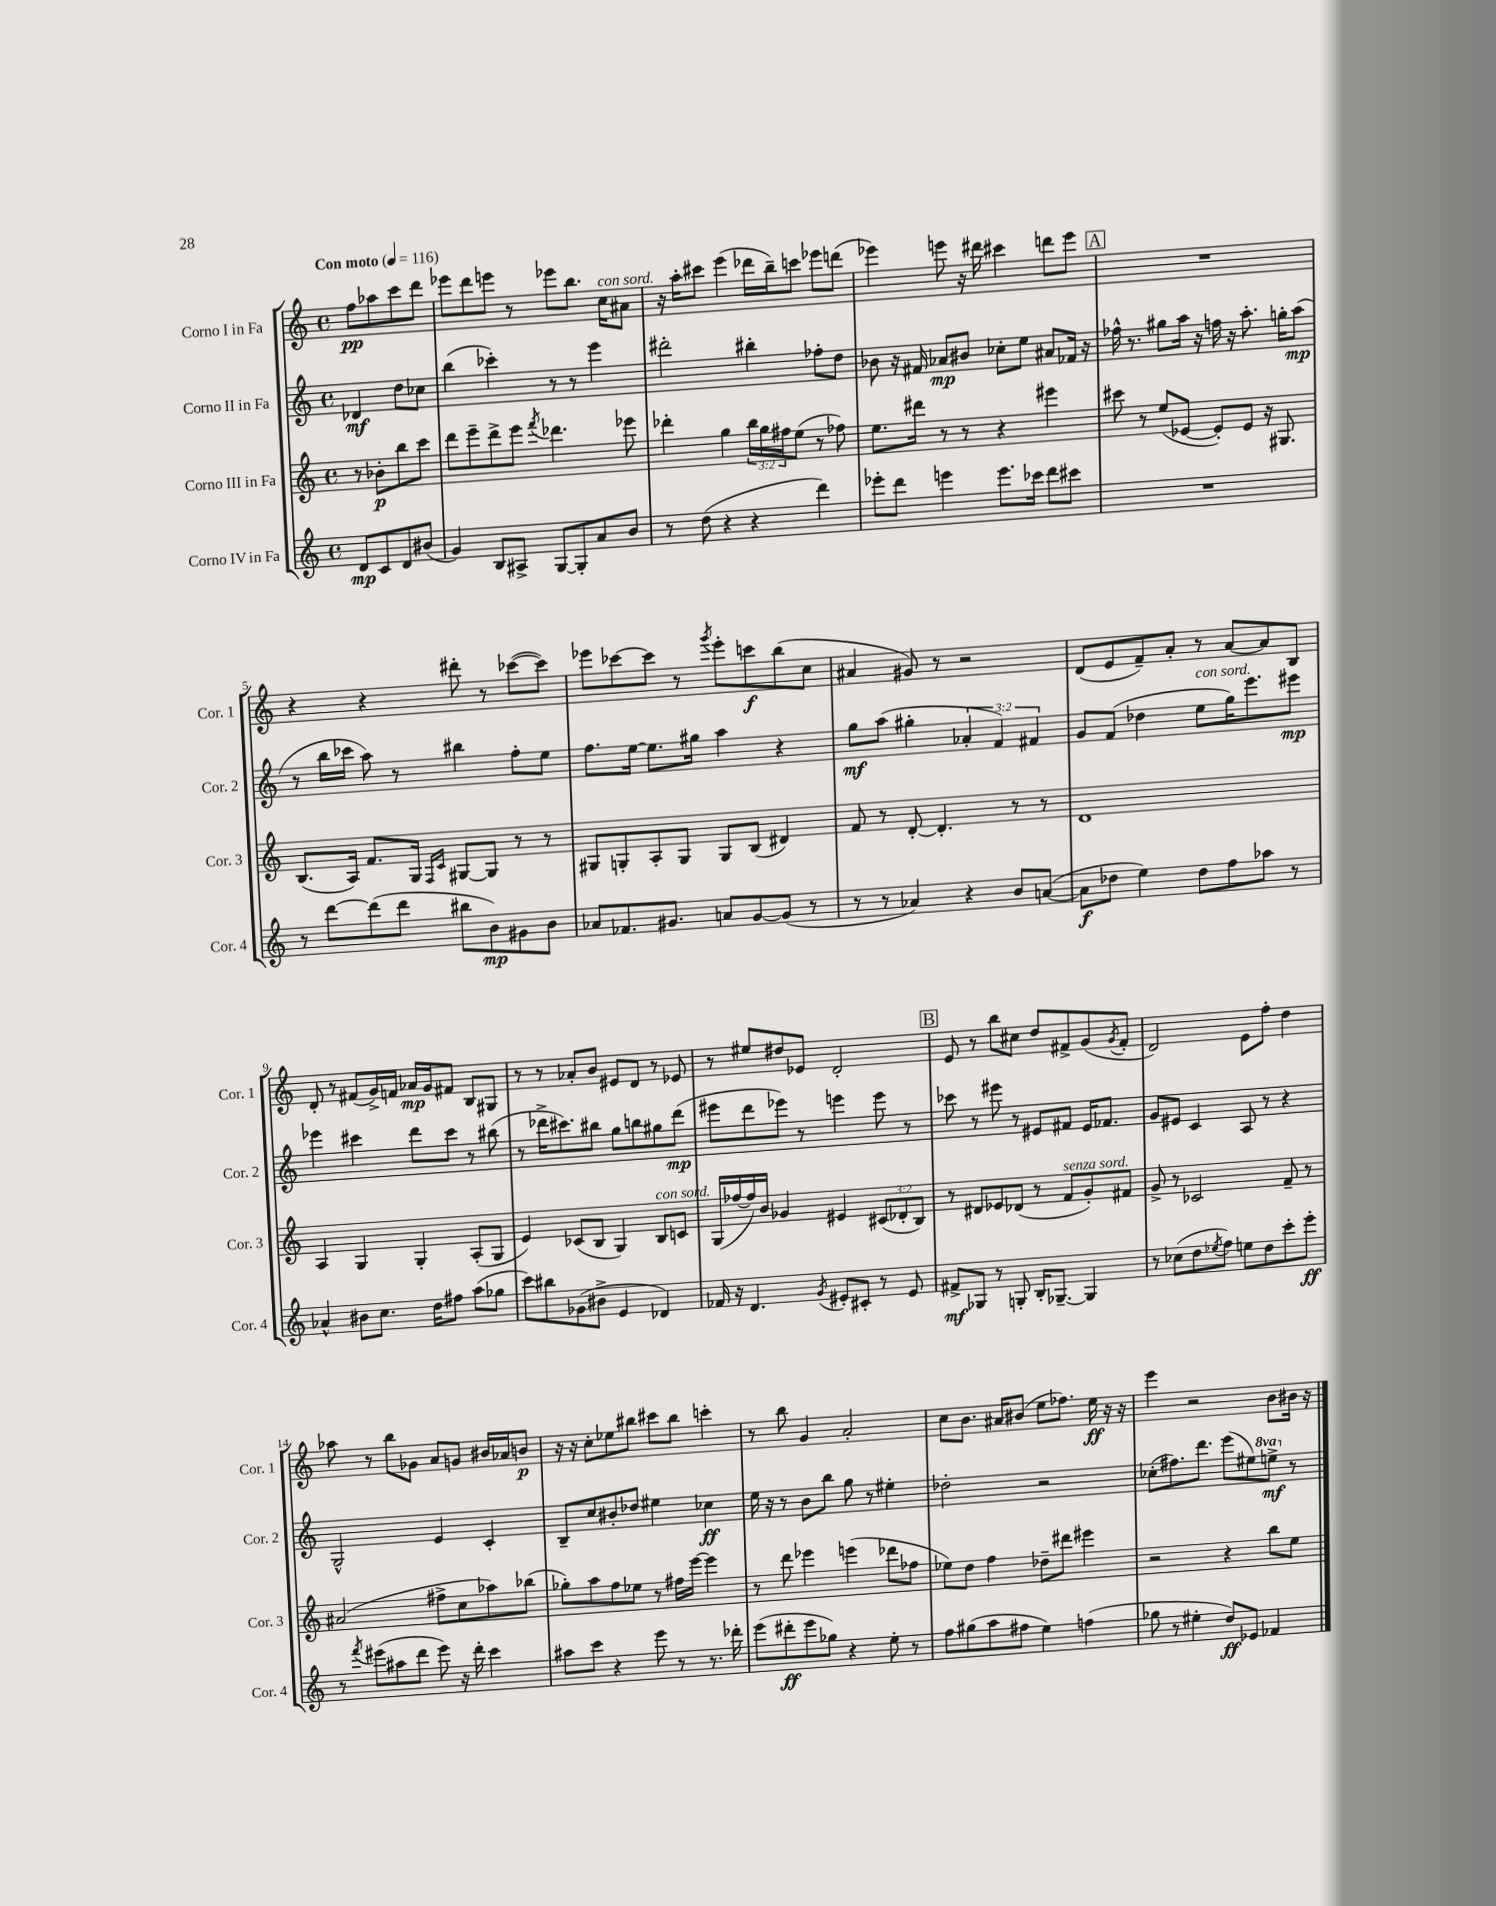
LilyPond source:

<<
\new StaffGroup <<
\new Staff = "s0" \with { instrumentName = "Corno I in Fa" shortInstrumentName = "Cor. 1" } {
    \clef treble \key c \major \defaultTimeSignature \time 4/4 \partial 2 \tempo "Con moto" 4 = 116
    f''8\pp aes''8 c'''8 d'''8 |
    ees'''8 d'''8 e'''8 r8 ees'''8 b''8. c''16^\markup { \italic "con sord." } ais'8 |
    r16 a''16-. cis'''8 e'''4( des'''16 b''16--) c'''8 ees'''8 d'''8( |
    ees'''4) e'''8 r16 dis'''16 cis'''4 d'''8 e'''8 |
    \mark \markup { \box "A" } R1 |
    r4 r4 dis'''8-. r8 ces'''8~( ces'''8) |
    ees'''8 ces'''8~ ces'''8 r8 \acciaccatura { g'''8 } ees'''8-. c'''8\f b''8( c''8 |
    ais'4 gis'8) r8 r2 |
    d'8( e'8 f'8--) a'8-. r8 a'8~ a'8 b8 |
    d'8-. r8 fis'8( g'16->) f'16 aes'16\mp g'16 fis'8 b8 gis8 |
    r8 r8 aes'8-. b'8 eis'8 d'8 r8 ees'8 |
    r8 eis''8 dis''8 ees'8 d'2-. |
    \mark \markup { \box "B" } e'8 r8 b''8 cis''8 d''8 fis'8-> g'8( \acciaccatura { g'8 } fis'8-. |
    d'2) e'8 f''8-. d''4 |
    aes''8 r8 b''8 ges'8 a'8 g'8 bis'16 aes'16 b'8\p |
    r16 r16 c''8-. ees''8 bis''8 cis'''8 bis''8 c'''4-. |
    r8 b''8 g'4 a'2-. |
    c''8 b'8. ais'16 bis'8( e''8 fes''8.) e''16\ff r16 r16 |
    e'''4 r2 b'8 bis'16 r16 \bar "|." |
}
\new Staff = "s1" \with { instrumentName = "Corno II in Fa" shortInstrumentName = "Cor. 2" } {
    \clef treble \key c \major \defaultTimeSignature \time 4/4 \override Staff.TupletNumber.text = #tuplet-number::calc-fraction-text \set Staff.ottavationMarkups = #ottavation-simple-ordinals \partial 2
    des'4\mf d''8 ces''8 |
    b''4( ces'''4-.) r8 r8 e'''4 |
    dis'''2-. bis''4-. fes''8-. d''8 |
    bes'8 r16 fis'16 aes'8\mp bis'8 ces''8-. e''8 ais'8 fes'16 r16 |
    \mark \markup { \box "A" } fes''16-^ r8. gis''8 a''16 r16 f''16 r16 a''8.-. g''16-. a''8\mp( |
    r8 b''16 ces'''16 a''8) r8 bis''4 f''8-. e''8 |
    f''8. e''16~ e''8. gis''16 a''4 r4 |
    g''8\mf a''8( gis''4-. \tuplet 3/2 { aes'4-. f'4) fis'4 } |
    g'8 f'8( des''4 e''8^\markup { \italic "con sord." } g''16) e'''8. eis'''8\mp |
    ees'''4 cis'''4 d'''8 cis'''8 r8 bis''8( |
    r8 des'''16-> cis'''8.) bis''8 g''8 b''8 gis''8 des'''8\mp( |
    eis'''8 d'''8 ees'''8) r8 e'''4 e'''8 r8 |
    \mark \markup { \box "B" } ces'''8 r8 eis'''8 r8 eis'8 fis'8 eis'16 fes'8. |
    g'8 eis'8 c'4 a8 r8 r4 |
    g2-^ e'4 c'4-. |
    b8-- c''8 bis'8-. des''8 eis''4 ces''4\ff |
    e''16 r16 r8 b'8 b''8 g''8 r8 eis''4-. |
    des''2-. r2 |
    ces''8-.( fis''8.) d'''8. e'''8( eis''8) \ottava #1 e'''!8->\mf \ottava #0 r8 \bar "|." |
}
\new Staff = "s2" \with { instrumentName = "Corno III in Fa" shortInstrumentName = "Cor. 3" } {
    \clef treble \key c \major \defaultTimeSignature \time 4/4 \override Staff.TupletNumber.text = #tuplet-number::calc-fraction-text \partial 2
    r8 bes'8-.\p b''8 c'''8 |
    d'''8 e'''8-- d'''8-> e'''8 \acciaccatura { f'''8 } des'''4. ees'''8 |
    des'''4-. g''4 \tuplet 3/2 { b''16 g''16 fis''16 } e''8( r8 fes''8) |
    e''8. dis'''16 r8 r8 r4 eis'''4 |
    \mark \markup { \box "A" } cis'''8 r8 e''8( ees'8~ ees'8-.) ees'8 r16 gis8. |
    b8.( a16) f'8. g16 \grace { f16 c'16 } gis8~ gis8 r8 r8 |
    gis8 g8-. a8-. g8 g8 b8( dis'4) |
    f'8 r8 d'8~-. d'4.-. r8 r8 |
    d'1 |
    a4 g4 g4-. a8-.( g8 |
    e'4) ces'8( b8 g4) b8^\markup { \italic "con sord." } c'8 |
    g16( fes''16~ fes''16) b'16 ges'4 eis'4 \tuplet 3/2 { cis'8( des'8-. b8) } |
    \mark \markup { \box "B" } r8 dis'8 ees'8 des'8( r8 f'8^\markup { \italic "senza sord." } g'8-.) fis'8 |
    g'8-> r8 ces'2 f'8-- r8 |
    ais'2( fis''8-> c''8 aes''8) bes''8( |
    ges''8-.) a''8 f''8 ees''8 r8 fis''16 e'''16~ e'''4 |
    r8 d'''8 ees'''4 e'''4( des'''8 fes''8 |
    ees''8) d''8 f''4 des''8-- dis'''8 eis'''4 |
    r2 r4 b''8 e''8 \bar "|." |
}
\new Staff = "s3" \with { instrumentName = "Corno IV in Fa" shortInstrumentName = "Cor. 4" } {
    \clef treble \key c \major \defaultTimeSignature \time 4/4 \partial 2
    d'8\mp c'8 d'8 bis'8( |
    g'4) b8 ais8-> g8~ g8-. a'8 b'8 |
    r8 d''8( r4 r4 d'''4) |
    ees'''8-. d'''8 e'''4 e'''8. ces'''16 d'''8 cis'''8 |
    \mark \markup { \box "A" } R1 |
    r8 d'''8~ d'''8( d'''8 bis''8 b'8\mp) gis'8 b'8 |
    aes'8 fes'8. gis'8. a'8 gis'8~ gis'8( r8 |
    r8 r8 aes'4) r4 b'8 a'8~( |
    a'8\f des''8 e''4) des''8 f''8 aes''8 r8 |
    aes'4-^ bis'8 c''8. d''16 fis''8 a''8( ges''8 |
    c'''8) bis''8 ges'8( bis'8-> e'4 des'4) |
    fes'16 r16 d'4. \acciaccatura { g'8 } eis'8-. cis'8-. r8 eis'8 |
    \mark \markup { \box "B" } fis'8->\mf ges8 r8 g8-. b16-. ges8.~-- ges4 |
    r8 ces''8( d''8 \acciaccatura { ees''8 } f''8) e''8 d''8 c'''8-. e'''8-.\ff |
    r8 \acciaccatura { f'''8 } eis'''8( ais''8 d'''8 eis'''8) r16 d'''16-. c'''4 |
    ais''8 c'''8 r4 e'''8 r8 r8. des'''16-. |
    e'''8( dis'''8-.\ff e'''8 ges''8) r4 e''8-. r8 |
    f''8 gis''8( a''8 fis''8 e''4) f''4( |
    ges''8 r8 eis''4-. d''8\ff) ees'8 fes'4 \bar "|." |
}
>>
>>
